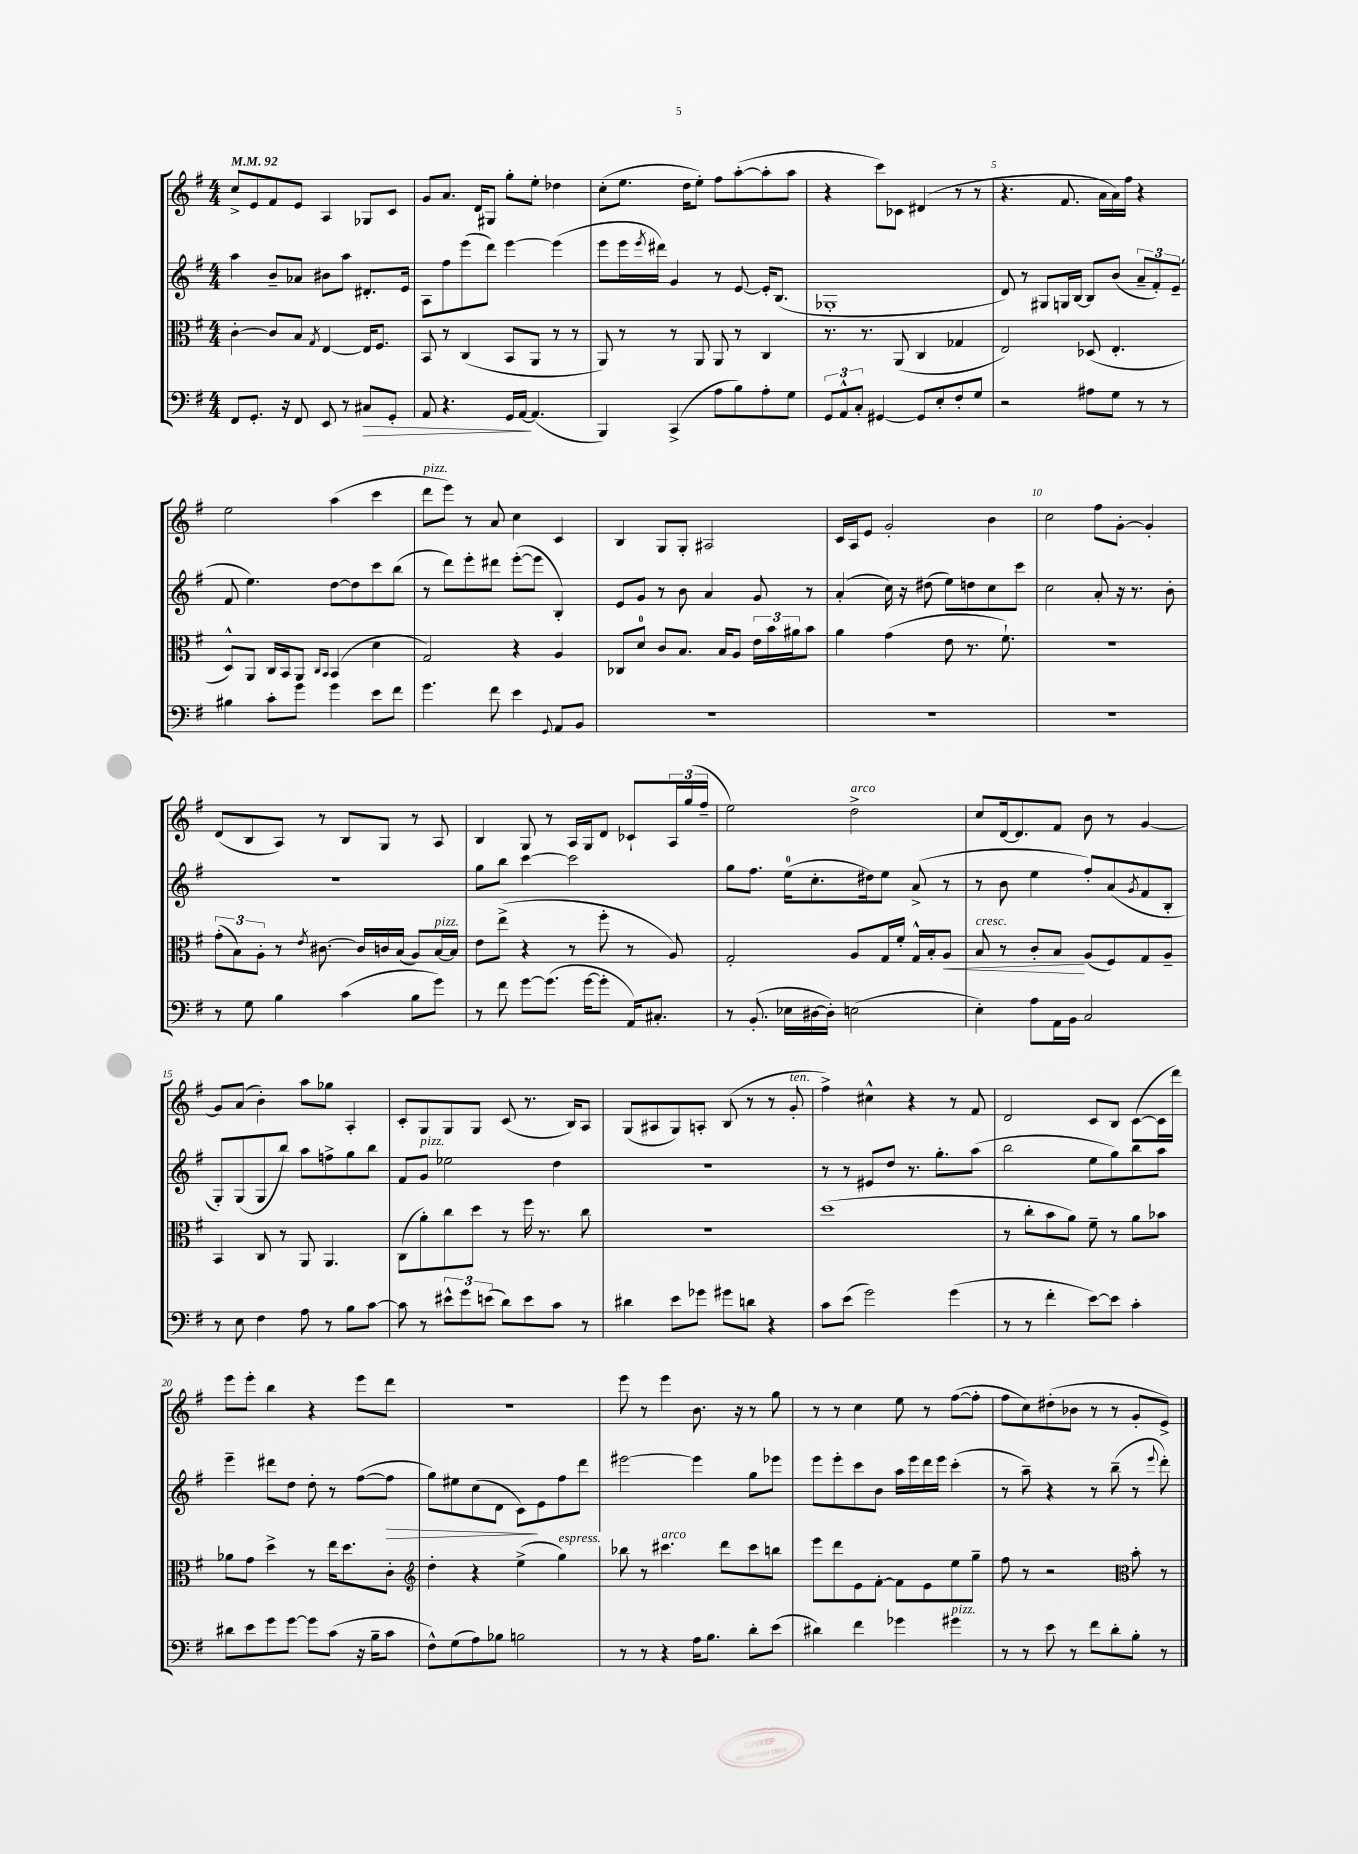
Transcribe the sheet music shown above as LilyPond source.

<<
\new StaffGroup <<
\new Staff = "s0" {
    \clef treble \key g \major \numericTimeSignature \time 4/4 \tempo 4 = 92
    c''8-> e'8 fis'8 e'8 a4 ges8 c'8 |
    g'8 a'8. d'16 gis8 g''8-. e''8-. des''4 |
    c''8-.( e''8. d''16 e''8-.) fis''8 a''8~-.( a''8-. a''8 |
    r4 c'''8) ces'8 dis'4( r8 r8 |
    r4. fis'8. a'16 a'16) fis''16 r4 |
    e''2 a''4( c'''4 |
    d'''8^\markup { \italic "pizz." } e'''8) r8 a'8 c''4 c'4 |
    b4 g8 g8-. ais2 |
    c'16 a16 e'8 g'2-. b'4 |
    c''2 fis''8 g'8~-. g'4-. |
    d'8( b8 a8) r8 b8 g8 r8 a8 |
    b4 g8 r8 a16 g16 d'8 ces'8-! \tuplet 3/2 { a16 g''16( fis''16-- } |
    e''2) d''2->^\markup { \italic "arco" } |
    c''8 d'16~ d'8. fis'8 b'8 r8 g'4~ |
    g'8 a'8( b'4-.) a''8 ges''8 a4-. |
    c'8-. g8 g8 g8 c'8( r8. b16) a8 |
    g8( ais8 g8) a8-. b8( r8 r8 g'8-.^\markup { \italic "ten." } |
    fis''4->) cis''4-^ r4 r8 fis'8 |
    d'2 c'8 b8 c'8~( c'16 d'''16) |
    e'''8 e'''8-. b''4 r4 e'''8 d'''8 |
    R1 |
    e'''8 r8 e'''4 b'8. r16 r8 g''8 |
    r8 r8 c''4 e''8 r8 fis''8~( fis''8-. |
    fis''8 c''8) dis''8-.( bes'8 r8 r8 g'8-. e'8->) \bar "|." |
}
\new Staff = "s1" {
    \clef treble \key g \major \numericTimeSignature \time 4/4
    a''4 b'8-- aes'8 bis'8 a''8 dis'8.-. e'16 |
    a8 fis''8 e'''8( d'''8) e'''4~ e'''4( |
    e'''8 e'''16 \acciaccatura { e'''8 } dis'''16) g'4 r8 e'8~ e'16-. b8.( |
    ges1-. |
    d'8) r8 gis8 g16 b16~ b8 b'8( \tuplet 3/2 { a'8-- fis'8-.) e'8--( } |
    fis'8 e''4.) d''8~ d''8 c'''8 b''8( |
    r8 d'''8) e'''8-. dis'''8 e'''8~-.( e'''8 b4-.) |
    e'8 g'8 r8 b'8 a'4 g'8 r8 |
    a'4-.( c''16) r16 dis''8( e''8) d''8 c''8 c'''8 |
    c''2 a'8-. r16 r8. b'8-. |
    R1 |
    g''8 b''8 c'''4~ c'''2 |
    g''8 fis''8. e''16-0( c''8.-. dis''16) e''8 a'8->( r8 |
    r8 b'8 e''4 fis''8-.) a'8( \acciaccatura { g'8 } fis'8 b8-. |
    g8-.) g8( g8 b''8) a''8 f''8-> g''8 b''8 |
    fis'8 g'8^\markup { \italic "pizz." } ees''2 d''4 |
    R1 |
    r8 r8 eis'8 d''8 r8. g''8.-. a''8( |
    b''2 e''8 g''8) b''8 a''8 |
    e'''4-- dis'''8 d''8 d''8-. r8 fis''8~( fis''8\> |
    g''8) eis''8 c''8( d'8 c'8\!) e'8 fis''8 d'''8 |
    eis'''2~ eis'''4 g''8 ees'''8 |
    e'''8 e'''8-. c'''8 b'8 a''16 e'''16 d'''16 e'''16 c'''4-.( |
    r8 a''8--) r4 r8 b''8--( r8 \appoggiatura { e'''8 } d'''8-.) \bar "|." |
}
\new Staff = "s2" {
    \clef alto \key g \major \numericTimeSignature \time 4/4
    c'4~-. c'8 b8 \acciaccatura { g8 } e4~ e16 fis8. |
    b,8 r8 c4( b,8 a,8 r8 r8 |
    a,8) r8 r8 a,8 a,8 r8 c4 |
    r8. r8. a,8( c4 ges4 |
    e2) des8( e4.-. |
    d8-^) a,8 c16 b,16 a,8 \grace { c16 b,16 } b,4( d'4 |
    g2) r4 a4 |
    ces8 d'8-0 c'8 b8. b16 a8 \tuplet 3/2 { e'16 b'16 ais'16 } b'8 |
    a'4 g'4( e'8 r8. fis'8.-!) |
    R1 |
    \tuplet 3/2 { g'8-.( b8) a8-. } r8 \acciaccatura { e'8 } cis'8.~ cis'16 c'16 b16( a8) b16~^\markup { \italic "pizz." } b16 |
    e'8 e''8->( r4 r8 fis''8-. r8 a8) |
    g2-. a8 g16 fis'16-. g16-^ b16-. a8\< |
    b8^\markup { \italic "cresc." } r8 c'8-. b8\! a8( fis8) g8 a8-- |
    b,4 c8 r8 a,8 a,4. |
    c8( a'8-.) c''8 d''8 r8 fis''16 r8. c''8 |
    R1 |
    d''1( |
    r8 c''8-. b'8 a'8) fis'8-- r8 a'8 bes'8 |
    aes'8 g'8 d''4-> r8 e''16 d''8. c'8-. |
    \clef treble d''4-. r4 e''4->( g''4^\markup { \italic "espress." }) |
    bes''8 r8 cis'''4.^\markup { \italic "arco" } d'''8 cis'''8 b''8 |
    e'''8 d'''8 e'8 fis'8~-. fis'8 e'8 e''8 g''8-- |
    fis''8 r8 r2 \clef alto b'8-. r8 \bar "|." |
}
\new Staff = "s3" {
    \clef bass \key g \major \numericTimeSignature \time 4/4
    fis,8 g,8.-. r16 fis,8 e,8 r8 cis8\> g,8-. |
    a,8 r4. g,16 a,16~\! a,4.( |
    b,,4) c,4->( a8 b8) a8-. g8 |
    \tuplet 3/2 { g,8 a,8-^ c8-. } gis,4~ gis,8 e8-. fis8-. g8 |
    r2 ais8 g8 r8 r8 |
    bis4 c'8-. g'8 g'4 e'8 fis'8 |
    g'4. fis'8 e'4 \appoggiatura { g,8 } a,8 b,8 |
    R1 |
    R1 |
    R1 |
    r8 g8 b4 c'4( b8 g'8) |
    r8 fis'8 g'8~ g'8.( g'16~ g'8-. a,16) cis8.-. |
    r8 b,8.-.( ees16 dis16~ dis16-.) e2( |
    e4-.) a8 a,16 b,16 c2 |
    r8 e8 fis4 a8 r8 b8 c'8~ |
    c'8 r8 \tuplet 3/2 { eis'8-^ g'8 e'8( } d'8) e'8 c'8 r8 |
    dis'4 e'8 ges'8 gis'8 d'8 r4 |
    c'8 e'8( g'2) g'4( |
    r8 r8 fis'4-. e'8~) e'8 c'4-. |
    dis'8 e'8 g'8 g'8~ g'8 c'8( r16 b16-- c'8 |
    fis8-^) g8( a8) bes8 b2 |
    r8 r8 r4 a16 b8. d'8-. e'8( |
    dis'4) fis'4 ges'4 gis'4^\markup { \italic "pizz." } |
    r8 r8 e'8 r8 fis'8 d'8-. b8-. r8 \bar "|." |
}
>>
>>
\layout { \context { \Score \override BarNumber.break-visibility = ##(#f #t #t) barNumberVisibility = #(every-nth-bar-number-visible 5) } }
